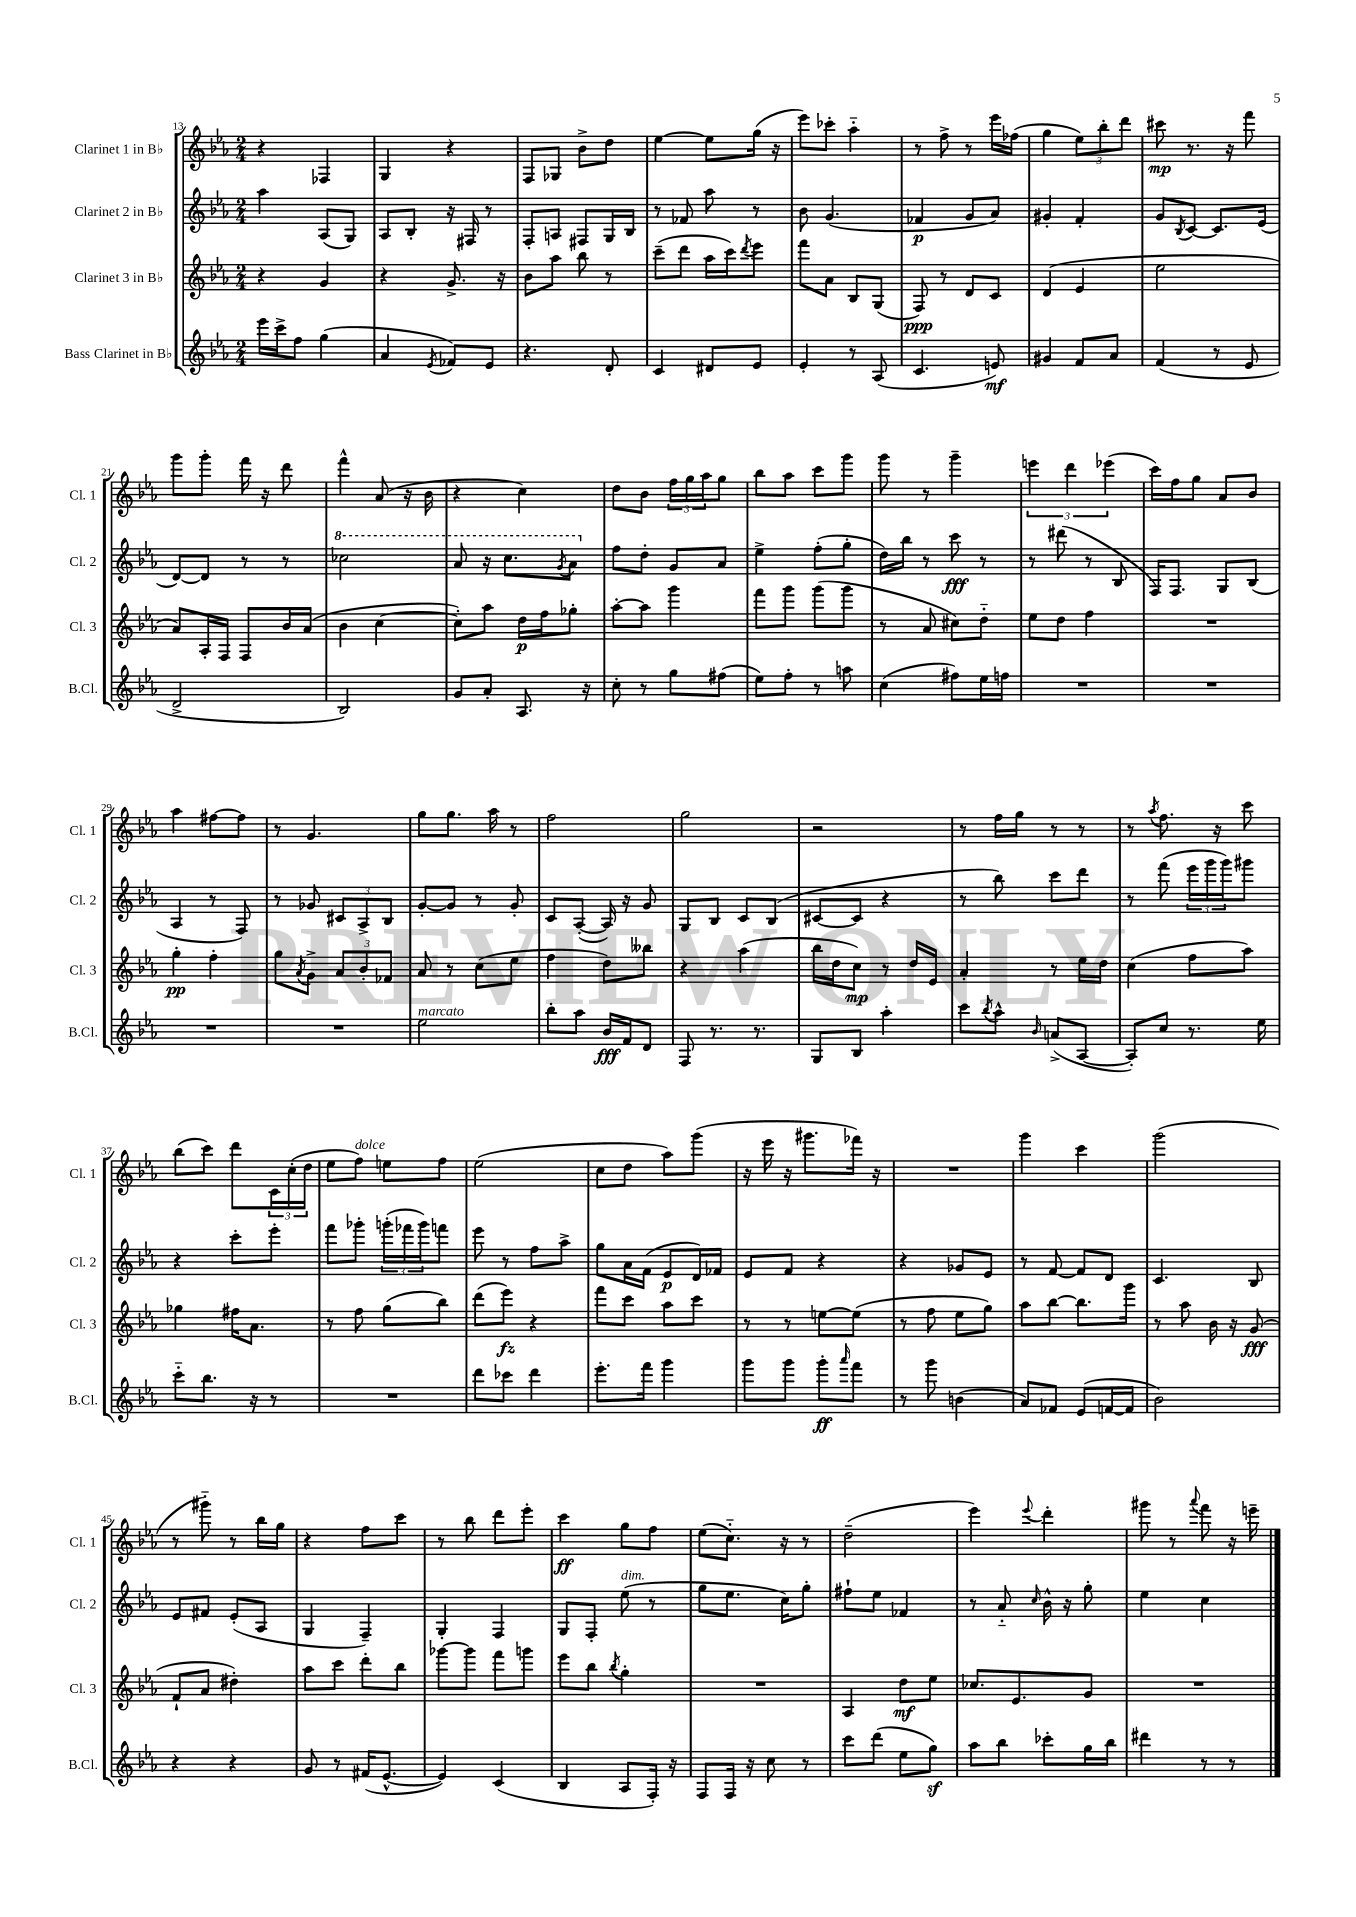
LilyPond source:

<<
\new StaffGroup <<
\new Staff = "s0" \with { instrumentName = "Clarinet 1 in Bb" shortInstrumentName = "Cl. 1" } {
    \clef treble \key ees \major \numericTimeSignature \time 2/4
    r4 fes4 |
    g4 r4 |
    f8 ges8 bes'8-> d''8 |
    ees''4~ ees''8 g''16( r16 |
    ees'''8) ces'''8-. aes''4-_ |
    r8 f''8-> r8 ees'''16 fes''16( |
    g''4 \tuplet 3/2 { ees''8) bes''8-. d'''8 } |
    cis'''8\mp r8. r16 f'''8 |
    g'''8 g'''8-. f'''16 r16 d'''8 |
    f'''4-^ aes'8( r16 bes'16 |
    r4 c''4) |
    d''8 bes'8 \tuplet 3/2 { f''16 g''16 aes''16 } g''8 |
    bes''8 aes''8 c'''8 g'''8 |
    g'''8 r8 g'''4-- |
    \tuplet 3/2 { e'''4 d'''4 ees'''4( } |
    c'''16) f''16 g''8 aes'8 bes'8 |
    aes''4 fis''8~ fis''8 |
    r8 g'4. |
    g''8 g''8. aes''16 r8 |
    f''2 |
    g''2 |
    r2 |
    r8 f''16 g''16 r8 r8 |
    r8 \acciaccatura { aes''8 } f''8. r16 c'''8 |
    bes''8( c'''8) d'''8 \tuplet 3/2 { c'16 c''16-.( d''16 } |
    ees''8 f''8^\markup { \italic "dolce" }) e''8 f''8 |
    ees''2( |
    c''8 d''8 aes''8) g'''8( |
    r16 ees'''16 r16 gis'''8. fes'''16) r16 |
    R2 |
    g'''4 c'''4 |
    g'''2( |
    r8 gis'''8-_) r8 bes''16 g''16 |
    r4 f''8 c'''8 |
    r8 bes''8 d'''8 ees'''8-. |
    c'''4\ff g''8 f''8 |
    ees''8( c''8.-_) r16 r8 |
    d''2--( |
    ees'''4) \appoggiatura { ees'''8 } d'''4-. |
    gis'''8 r8 \appoggiatura { aes'''8 } f'''8 r16 e'''16-- \bar "|." |
}
\new Staff = "s1" \with { instrumentName = "Clarinet 2 in Bb" shortInstrumentName = "Cl. 2" } {
    \clef treble \key ees \major \numericTimeSignature \time 2/4
    aes''4 aes8( g8) |
    aes8 bes8-. r16 fis16 r8 |
    f8-. a8 fis8 g16 bes16 |
    r8 fes'8 aes''8 r8 |
    bes'8 g'4.( |
    fes'4\p g'8 aes'8) |
    gis'4-. f'4-. |
    g'8 \acciaccatura { bes8 } c'8~ c'8. ees'16( |
    d'8~) d'8 r8 r8 |
    \ottava #1 ces'''2 |
    aes''8 r16 c'''8. \acciaccatura { g''8 } aes''8 \ottava #0 |
    f''8 d''8-. g'8 aes'8 |
    ees''4-> f''8-.( g''8-. |
    d''16) bes''16 r8 c'''8\fff r8 |
    r8 dis'''8( r8 bes8 |
    f16) f8. g8 bes8( |
    aes4 r8 f8) |
    r8 ges'8 \tuplet 3/2 { cis'8 aes8-> bes8 } |
    g'8~-. g'8 r8 g'8-. |
    c'8 aes8~-.( aes16) r16 g'8 |
    g8 bes8 c'8 bes8( |
    cis'8~ cis'8 r4 |
    r8 bes''8) c'''8 d'''8 |
    r8 f'''8( \tuplet 3/2 { ees'''16 g'''16 g'''16) } gis'''8 |
    r4 c'''8-. ees'''8-. |
    f'''8 ges'''8-. \tuplet 3/2 { g'''16-.( fes'''16 g'''16) } f'''8 |
    ees'''8 r8 f''8 aes''8-> |
    g''8 aes'16 f'16( ees'8\p d'16) fes'16 |
    ees'8 f'8 r4 |
    r4 ges'8 ees'8 |
    r8 f'8~ f'8 d'8 |
    c'4. bes8 |
    ees'8 fis'8 ees'8-.( aes8 |
    g4 f4--) |
    g4-. f4 |
    g8 f8-. ees''8^\markup { \italic "dim." }( r8 |
    g''8 ees''8. c''16) g''8-. |
    fis''8-! ees''8 fes'4 |
    r8 aes'8-_ \grace { c''16 } bes'16-^ r16 g''8-. |
    ees''4 c''4 \bar "|." |
}
\new Staff = "s2" \with { instrumentName = "Clarinet 3 in Bb" shortInstrumentName = "Cl. 3" } {
    \clef treble \key ees \major \numericTimeSignature \time 2/4
    r4 g'4 |
    r4 g'8.-> r16 |
    bes'8 aes''8 bes''8 r8 |
    c'''8--( d'''8 aes''16 c'''16) \acciaccatura { d'''8 } ees'''8 |
    f'''8 aes'8 bes8 g8( |
    f8\ppp) r8 d'8 c'8 |
    d'4( ees'4 |
    ees''2 |
    aes'8) aes16-. f16 f8 bes'16 aes'16( |
    bes'4 c''4~ |
    c''8-.) aes''8 d''16\p f''16 ges''8-. |
    aes''8~-. aes''8 g'''4 |
    f'''8 g'''8 g'''8( g'''8 |
    r8 aes'8 cis''8) d''8-_ |
    ees''8 d''8 f''4 |
    R2 |
    g''4-.\pp f''4-. |
    g''8 \acciaccatura { aes'8 } g'8-> \tuplet 3/2 { aes'8 bes'8-. fes'8 } |
    aes'8 r8 c''8( ees''8 |
    f''4 d''8) beses''8 |
    r4 aes''4( |
    bes''16 d''16 c''8\mp) r8 d''16 ees'16 |
    aes'4-. r8 ees''16 d''16 |
    c''4( f''8 aes''8) |
    ges''4 fis''16 aes'8. |
    r8 f''8 g''8( bes''8) |
    d'''8( ees'''8\fz) r4 |
    f'''8 c'''8 aes''8 c'''8 |
    r8 r8 e''8~ e''8( |
    r8 f''8 ees''8 g''8) |
    aes''8 bes''8~ bes''8. g'''16 |
    r8 aes''8 bes'16 r16 g'8\fff( |
    f'8-! aes'8 dis''4-.) |
    aes''8 c'''8 d'''8-. bes''8 |
    ges'''8~ ges'''8 f'''8 g'''8 |
    ees'''8 bes''8 \acciaccatura { bes''8 } g''4-. |
    R2 |
    aes4 d''8\mf ees''8 |
    ces''8. ees'8. g'8 |
    R2 \bar "|." |
}
\new Staff = "s3" \with { instrumentName = "Bass Clarinet in Bb" shortInstrumentName = "B.Cl." } {
    \clef treble \key ees \major \numericTimeSignature \time 2/4
    ees'''16 c'''16-> f''8 g''4( |
    aes'4 \acciaccatura { ees'8 } fes'8) ees'8 |
    r4. d'8-. |
    c'4 dis'8 ees'8 |
    ees'4-. r8 aes8( |
    c'4. e'8\mf) |
    gis'4 f'8 aes'8 |
    f'4( r8 ees'8 |
    d'2-> |
    bes2) |
    g'8 aes'8-. aes8. r16 |
    c''8-. r8 g''8 fis''8( |
    ees''8) f''8-. r8 a''8 |
    c''4( fis''8) ees''16 f''16 |
    R2 |
    R2 |
    R2 |
    R2 |
    ees''2^\markup { \italic "marcato" } |
    bes''8-. aes''8 bes'16\fff f'16 d'8 |
    f8 r8. r8. |
    g8 bes8 aes''4-. |
    c'''8 \acciaccatura { bes''8 } aes''8-^ \grace { bes'16 } a'8->( aes8~ |
    aes8-.) c''8 r8. ees''16 |
    c'''8-_ bes''8. r16 r8 |
    R2 |
    d'''8 ces'''8 d'''4 |
    ees'''8.-. f'''16 g'''4 |
    g'''8 g'''8 g'''8-.\ff \grace { aes'''16 } f'''8 |
    r8 g'''8 b'4( |
    aes'8) fes'8 ees'8( f'16~ f'16 |
    bes'2) |
    r4 r4 |
    g'8 r8 fis'16( ees'8.~-^ |
    ees'4) c'4( |
    bes4 aes8 f16-.) r16 |
    f8 f16 r16 c''8 r8 |
    c'''8 d'''8( ees''8 g''8\sf) |
    aes''8 bes''8 ces'''8-. g''16 bes''16 |
    dis'''4 r8 r8 \bar "|." |
}
>>
>>
\layout { \context { \Score currentBarNumber = #13 } }
